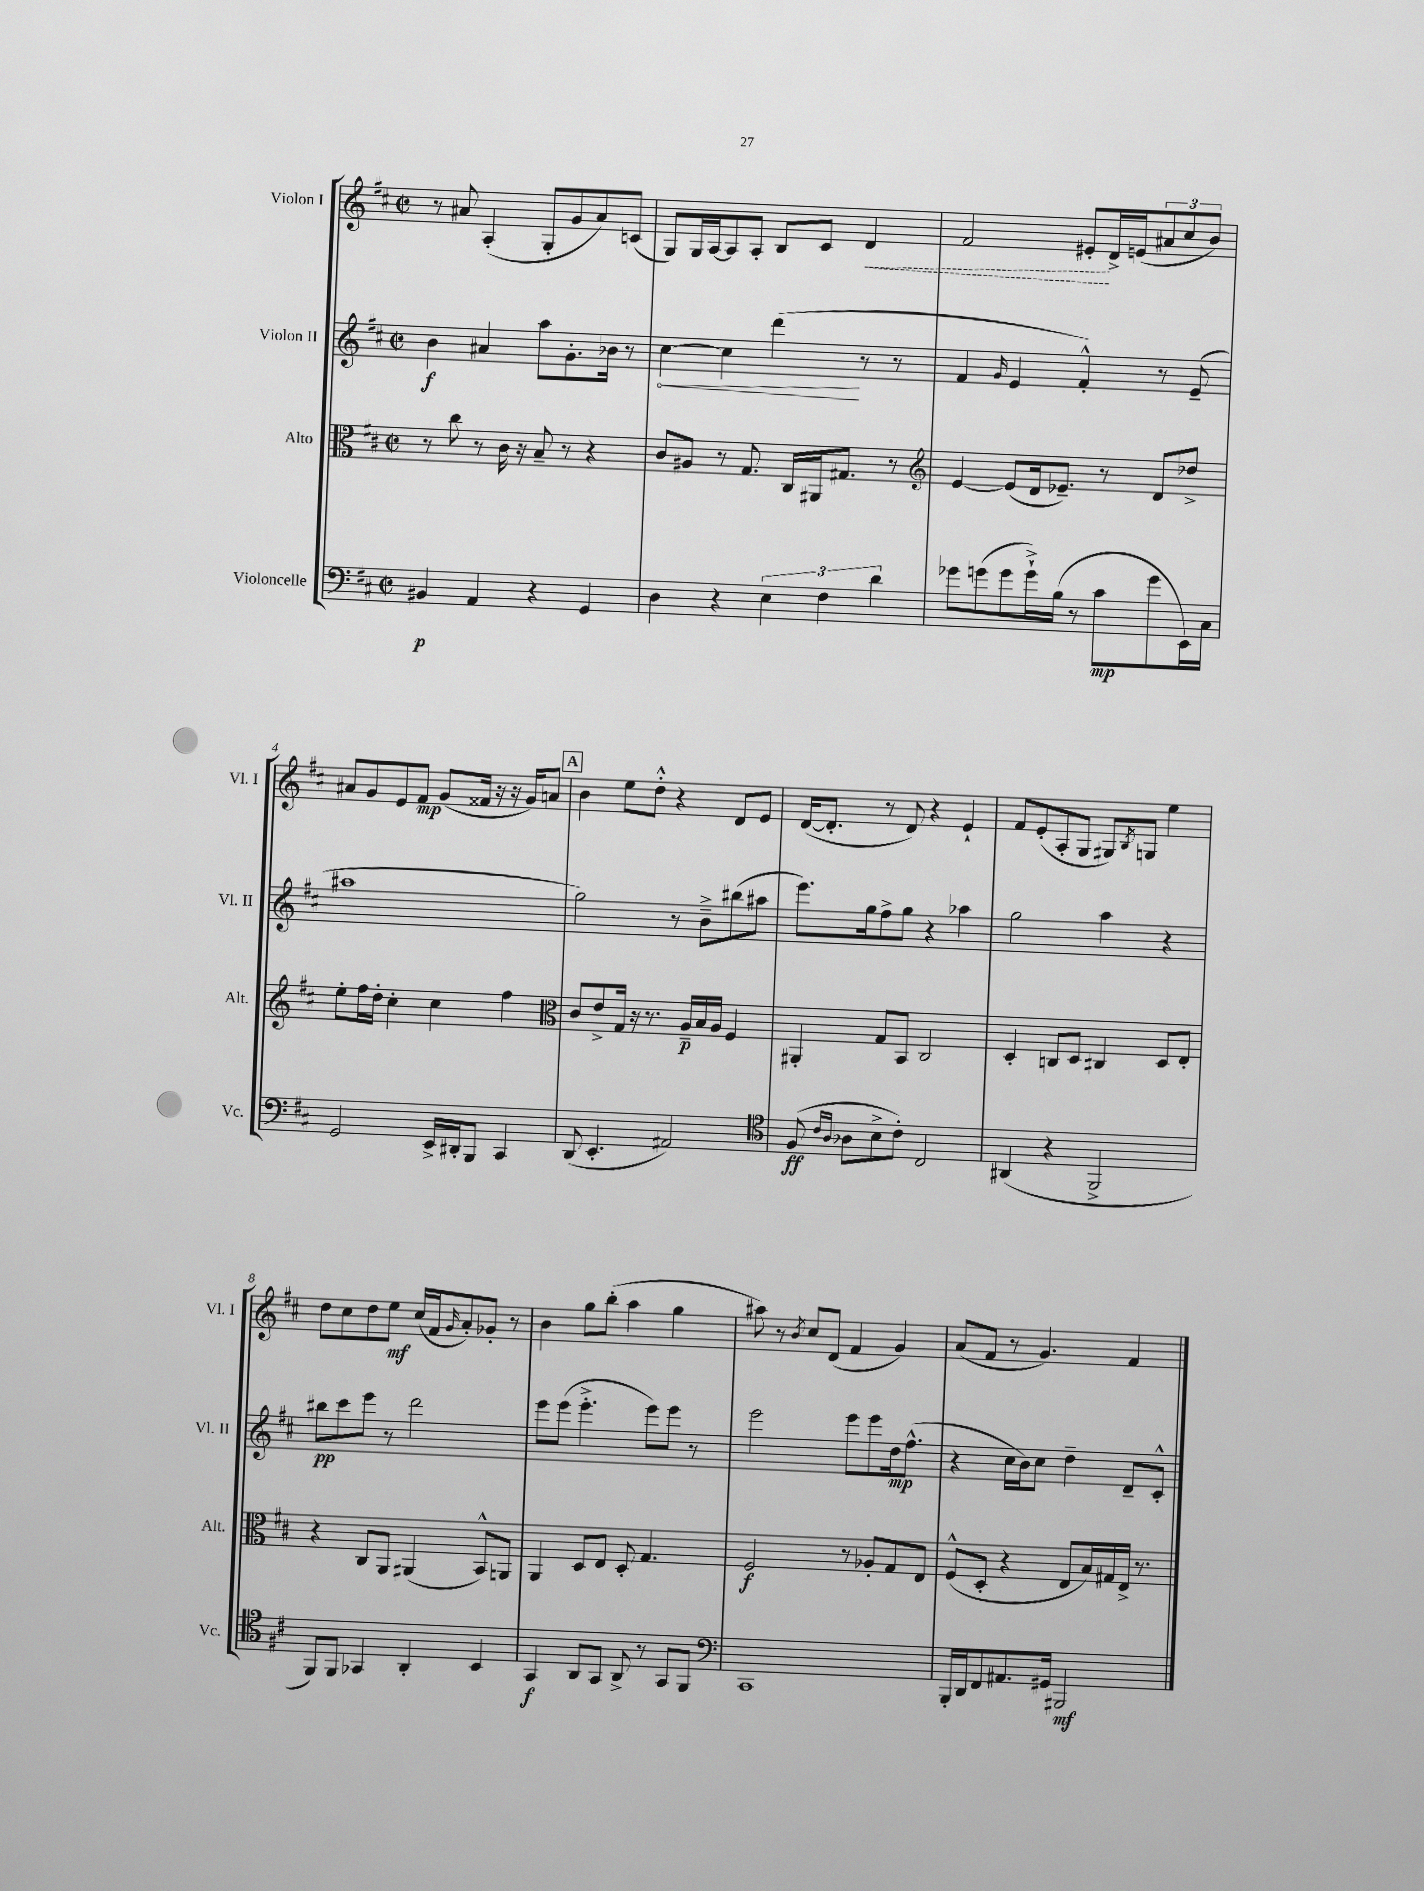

**kern	**dynam	**kern	**dynam	**kern	**dynam	**kern	**dynam
*part4	*part4	*part3	*part3	*part2	*part2	*part1	*part1
*staff4	*staff4	*staff3	*staff3	*staff2	*staff2	*staff1	*staff1
*I"Violoncelle	*	*I"Alto	*	*I"Violon II	*	*I"Violon I	*
*I'Vc.	*	*I'Alt.	*	*I'Vl. II	*	*I'Vl. I	*
*clefF4	*	*clefC3	*	*clefG2	*	*clefG2	*
*k[f#c#]	*	*k[f#c#]	*	*k[f#c#]	*	*k[f#c#]	*
*M2/2	*	*M2/2	*	*M2/2	*	*M2/2	*
*met(c|)	*	*met(c|)	*	*met(c|)	*	*met(c|)	*
=1	=1	=1	=1	=1	=1	=1	=1
4BB#X/	p	8r	.	4b\	f	8r	.
.	.	8cc#\	.	.	.	8a#X/	.
4AA/	.	8r	.	4a#X/	.	(4A'/	.
.	.	16c#\	.	.	.	.	.
.	.	16r	.	.	.	.	.
4r	.	8B~/	.	8aa\L	.	8G'/L	.
.	.	8r	.	8.g'\	.	8g/	.
4GG/	.	4r	.	.	.	8a#/)	.
.	.	.	.	16b-X\Jk	.	.	.
.	.	.	.	8r	.	(8cn/J	.
=2	=2	=2	=2	=2	=2	=2	=2
!	!	!	!	!	!LO:HP:b	!	!
4D\	.	8c#/L	.	[4cc#\	<	8G/L)	.
.	.	8A#X/J	.	.	.	16G/L	.
.	.	.	.	.	.	[16A/J	.
4r	.	8r	.	4cc#\]	.	8A/]	.
.	.	8.G/	.	.	.	8A'/J	.
6E\	.	.	.	(4ddd\	.	8B/L	.
.	.	16C#/LL	.	.	.	.	.
.	.	16AA#X/J	.	.	.	8c#/J	.
6F#\	.	.	.	.	.	.	.
.	.	8.G#X/J	.	.	.	.	.
!	!	!	!	!	!	!	!LO:HP:b
.	.	.	.	8r	[	4d/	<
6d\	.	.	.	.	.	.	.
.	.	8r	.	8r	.	.	.
=3	=3	=3	=3	=3	=3	=3	=3
*	*	*clefG2	*	*	*	*	*
8g-X\L	.	[4e/	.	4f#/	.	2f#/	.
(8gn\	.	.	.	.	.	.	.
.	.	.	.	16qqg/	.	.	.
8g\	.	(8e/L]	.	4e/	.	.	.
16g`^\L)	.	16d/k	.	.	.	.	.
(16B\JJ	.	8.e-X~/J)	.	.	.	.	.
8r	.	.	.	4f#'^^/)	.	8e#X'/L	.
8c#\L	mp	8r	.	.	.	16d^/L	[
.	.	.	.	.	.	(16en/J	.
8g\	.	8d/L	.	8r	.	12a#X/	.
.	.	.	.	.	.	12cc#/	.
16EE\L)	.	8dd-X^/J	.	(8e~/	.	.	.
.	.	.	.	.	.	12b/J)	.
16C#\JJ	.	.	.	.	.	.	.
!!LO:LB:g=z
=4	=4	=4	=4	=4	=4	=4	=4
2GG/	.	8ee'\L	.	1aa#X	.	8a#X/L	.
.	.	16ff#\L	.	.	.	8g/	.
.	.	16dd'\JJ	.	.	.	.	.
.	.	4cc#'\	.	.	.	8e/	.
.	.	.	.	.	.	8f#/J	mp
16EE^/LL	.	4cc#\	.	.	.	(8g/L	.
16DD#X'/J	.	.	.	.	.	.	.
8BBB/J	.	.	.	.	.	16f##X/Jk	.
.	.	.	.	.	.	16r	.
4CC#/	.	4ff#\	.	.	.	16r	.
.	.	.	.	.	.	16g/KL)	.
.	.	.	.	.	.	8an/J	.
!!LO:REH:place=s1:t=A
=5	=5	=5	=5	=5	=5	=5	=5
*	*	*clefC3	*	*	*	*	*
(8DD/	.	8c#/L	.	2gg\)	.	4b\	.
4.EE'/	.	8e^/	.	.	.	.	.
.	.	16G/Jk	.	.	.	8ee\L	.
.	.	16r	.	.	.	.	.
.	.	8.r	.	.	.	8dd'^^\J	.
2AA#X/)	.	.	.	8r	.	4r	.
.	.	16A~/LL	p	.	.	.	.
.	.	16B/	.	8b~^\L	.	.	.
.	.	16A/JJ	.	.	.	.	.
.	.	4F#/	.	(8bb#X\	.	8d/L	.
.	.	.	.	8aa#X\J	.	8e/J	.
=6	=6	=6	=6	=6	=6	=6	=6
*clefC4	*	*	*	*	*	*	*
(8F#/	ff	4AA#X'/	.	8.eee\L)	.	([16d/KL	.
.	.	.	.	.	.	8.d'/J]	.
16qqc#/LL	.	.	.	.	.	.	.
16qqA/JJ	.	.	.	.	.	.	.
8A-X\L	.	.	.	.	.	.	.
.	.	.	.	16gg\k	.	.	.
8B^\	.	8G/L	.	8ff#^\	.	8r	.
8c#'\J)	.	8BB/J	.	8gg\J	.	8d/)	.
2C#/	.	2C#/	.	4r	.	4r	.
.	.	.	.	4aa-X\	.	4e`/	.
=7	=7	=7	=7	=7	=7	=7	=7
(4AA#X/	.	4D'/	.	2gg\	.	8f#/L	.
.	.	.	.	.	.	(8e'/	.
4r	.	8Cn/L	.	.	.	8A'/	.
.	.	8D/J	.	.	.	8G/J	.
2FF#^/	.	4C#X/	.	4aa\	.	8G#X/L)	.
.	.	.	.	.	.	8qB/	.
.	.	.	.	.	.	8Gn/J	.
.	.	8D/L	.	4r	.	4ee\	.
.	.	8E'/J	.	.	.	.	.
!!LO:LB:g=z
=8	=8	=8	=8	=8	=8	=8	=8
8FF#/L)	.	4r	.	8bb#X\L	pp	8dd\L	.
8FF#/J	.	.	.	8ccc#\	.	8cc#\	.
4GG-X/	.	8C#/L	.	8eee\J	.	8dd\	.
.	.	8AA/J	.	8r	.	8ee\J	mf
4AA'/	.	(4AA#X/	.	2ddd\	.	(16cc#/LL	.
.	.	.	.	.	.	16f#/J	.
.	.	.	.	.	.	16qqg/	.
.	.	.	.	.	.	8a'/)	.
4BB/	.	8BB^^/L)	.	.	.	8g-X'/J	.
.	.	8AAn/J	.	.	.	8r	.
=9	=9	=9	=9	=9	=9	=9	=9
4GG/	f	4AA/	.	8eee\L	.	4b\	.
.	.	.	.	(8eee\J	.	.	.
8AA/L	.	8D/L	.	4.eee'^\	.	8gg\L	.
8GG/J	.	8E/J	.	.	.	(8bb'\J	.
8AA^/	.	8D'/	.	.	.	4aa\	.
8r	.	4.G/	.	8eee\L)	.	.	.
8GG/L	.	.	.	8eee\J	.	4gg\	.
8FF#/J	.	.	.	8r	.	.	.
=10	=10	=10	=10	=10	=10	=10	=10
*clefF4	*	*	*	*	*	*	*
1CC#	.	2F#/	f	2eee\	.	8aa#X\)	.
.	.	.	.	.	.	8r	.
.	.	.	.	.	.	8qb/	.
.	.	.	.	.	.	8cc#/L	.
.	.	.	.	.	.	(8d/J	.
.	.	8r	.	8eee\L	.	4f#/	.
.	.	8A-X'/L	.	8eee\	.	.	.
.	.	8G/	.	16dd\k	mp	4g/)	.
.	.	.	.	(8.ff#^^\J	.	.	.
.	.	8E/J	.	.	.	.	.
=11	=11	=11	=11	=11	=11	=11	=11
16BBB'/LL	.	(8F#^^/L	.	4r	.	(8a/L	.
16DD/J	.	.	.	.	.	.	.
8FF#/	.	8D'/J	.	.	.	8f#/J	.
8.AA#X/	.	4r	.	16cc#\LL	.	8r	.
.	.	.	.	16b\J)	.	.	.
.	.	.	.	8cc#\J	.	4.g/)	.
16GG#X/Jk	.	.	.	.	.	.	.
2BBB#X/	mf	8E/L	.	4dd~\	.	.	.
.	.	16B/L)	.	.	.	.	.
.	.	16G#X/	.	.	.	.	.
.	.	16E^/JJ	.	8d~/L	.	4f#/	.
.	.	8.r	.	.	.	.	.
.	.	.	.	8c#'^^/J	.	.	.
==	==	==	==	==	==	==	==
*-	*-	*-	*-	*-	*-	*-	*-
